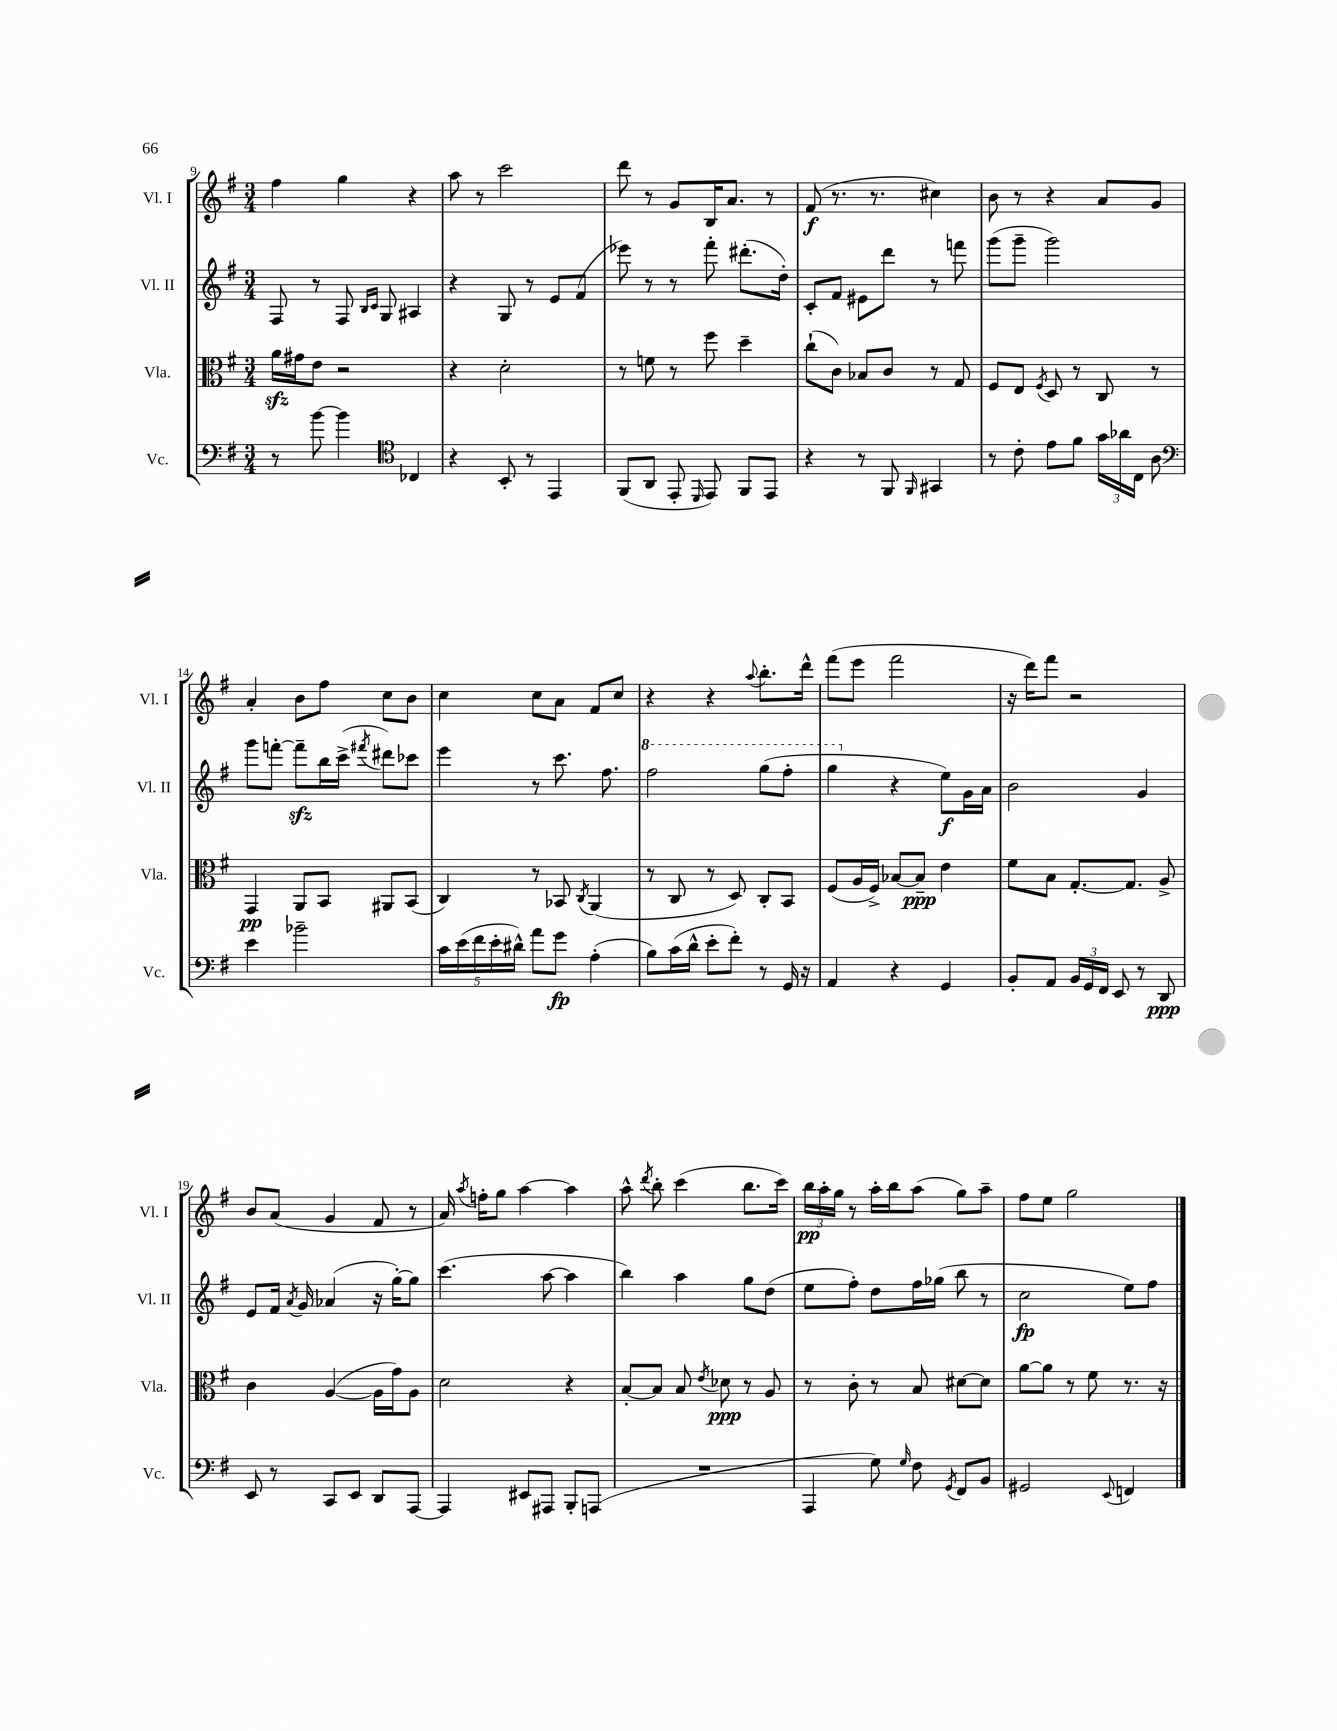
<<
\new StaffGroup <<
\new Staff = "s0" \with { instrumentName = "Vl. I" shortInstrumentName = "Vl. I" } {
    \clef treble \key g \major \numericTimeSignature \time 3/4
    \autoBeamOff fis''4 g''4 r4 |
    a''8 r8 c'''2 |
    d'''8 r8 g'8[ b16 a'8.] r8 |
    fis'8\f( r8. r8. cis''4) |
    b'8 r8 r4 a'8[ g'8] |
    a'4-. b'8[ fis''8] c''8[ b'8] |
    c''4 c''8[ a'8] fis'8[ c''8] |
    r4 r4 \appoggiatura { a''8 } b''8.[-. d'''16]-^ |
    fis'''8[( e'''8] fis'''2 |
    r16 d'''16[) fis'''8] r2 |
    b'8[ a'8]( g'4 fis'8 r8 |
    a'16) \acciaccatura { a''8 } f''16[-. g''8] a''4~ a''4 |
    a''8-^ \acciaccatura { d'''8 } b''8-. c'''4( b''8.[ c'''16]) |
    \tuplet 3/2 { b''16[\pp a''16-. g''16] } r8 a''16[-. b''16 a''8]( g''8[) a''8]-- |
    fis''8[ e''8] g''2 \bar "|." |
}
\new Staff = "s1" \with { instrumentName = "Vl. II" shortInstrumentName = "Vl. II" } {
    \clef treble \key g \major \numericTimeSignature \time 3/4
    \autoBeamOff fis8 r8 fis8 \grace { b16[ c'16] } g8 ais4 |
    r4 g8 r8 e'8[ fis'8]( |
    ees'''8) r8 r8 fis'''8-. dis'''8.[-.( d''16]-.) |
    c'8[-. fis'8] eis'8[ d'''8] r8 f'''8 |
    g'''8[( g'''8]-- g'''2) |
    g'''8[ f'''8]~-. f'''8[--\sfz b''16 c'''16]->( \acciaccatura { fis'''8 } dis'''8[) ces'''8] |
    e'''4 r8 c'''8. fis''8. |
    \ottava #1 fis'''2 g'''8[( fis'''8]-. |
    g'''4 \ottava #0 r4 e''8[\f) g'16 a'16] |
    b'2 g'4 |
    e'8[ fis'16] \acciaccatura { a'8 } g'16 aes'4( r16 g''16[~-.) g''8] |
    c'''4.( a''8~ a''4 |
    b''4) a''4 g''8[ d''8]( |
    e''8[ fis''8]-.) d''8[ fis''16 ges''16]( b''8 r8 |
    c''2\fp e''8[) fis''8] \bar "|." |
}
\new Staff = "s2" \with { instrumentName = "Vla." shortInstrumentName = "Vla." } {
    \clef alto \key g \major \numericTimeSignature \time 3/4
    \autoBeamOff a'16[\sfz gis'16 e'8] r2 |
    r4 d'2-. |
    r8 f'8 r8 fis''8 d''4-- |
    c''8[-!( c'8]) bes8[ c'8] r8 g8 |
    fis8[ e8] \acciaccatura { fis8 } d8 r8 c8 r8 |
    g,4\pp a,8[ b,8] ais,8[ b,8]( |
    c4) r8 bes,8 \acciaccatura { c8 } a,4( |
    r8 c8 r8 d8) c8[-. b,8] |
    fis8[( a16 fis16]->) bes8[~ bes8]--\ppp e'4 |
    fis'8[ b8] g8.[~-. g8.] a8-> |
    c'4 a4~( a16[ g'16) a8] |
    d'2 r4 |
    b8[~-. b8] b8 \acciaccatura { e'8 } des'8\ppp r8 a8 |
    r8 c'8-. r8 b8 dis'8[~ dis'8] |
    a'8[~ a'8] r8 fis'8 r8. r16 \bar "|." |
}
\new Staff = "s3" \with { instrumentName = "Vc." shortInstrumentName = "Vc." } {
    \clef bass \key g \major \numericTimeSignature \time 3/4
    \autoBeamOff r8 b'8~ b'4 \clef tenor ces4 |
    r4 b,8-. r8 e,4 |
    fis,8[( a,8] e,8-. \grace { d,16 } e,8) fis,8[ e,8] |
    r4 r8 fis,8 \grace { fis,16 } gis,4 |
    r8 c'8-. e'8[ fis'8] \tuplet 3/2 { g'16[ aes'16 c16] } a8 |
    \clef bass e'4 bes'2-- |
    \tuplet 5/4 { c'16[ e'16( fis'16 e'16-. dis'16]-^) } a'8[ g'8]\fp a4-.( |
    b8[) c'16( d'16]-^ e'8[-. fis'8]-.) r8 g,16 r16 |
    a,4 r4 g,4 |
    b,8[-. a,8] \tuplet 3/2 { b,16[ g,16 fis,16] } e,8 r8 d,8\ppp |
    e,8 r8 c,8[ e,8] d,8[ a,,8]~ |
    a,,4 eis,8[ ais,,8] b,,8[-. a,,8]( |
    R2. |
    a,,4 g8) \grace { g16 } fis8 \acciaccatura { g,8 } fis,8[ b,8] |
    gis,2 \appoggiatura { e,8 } f,4 \bar "|." |
}
>>
>>
\layout { \context { \Score currentBarNumber = #9 } }
